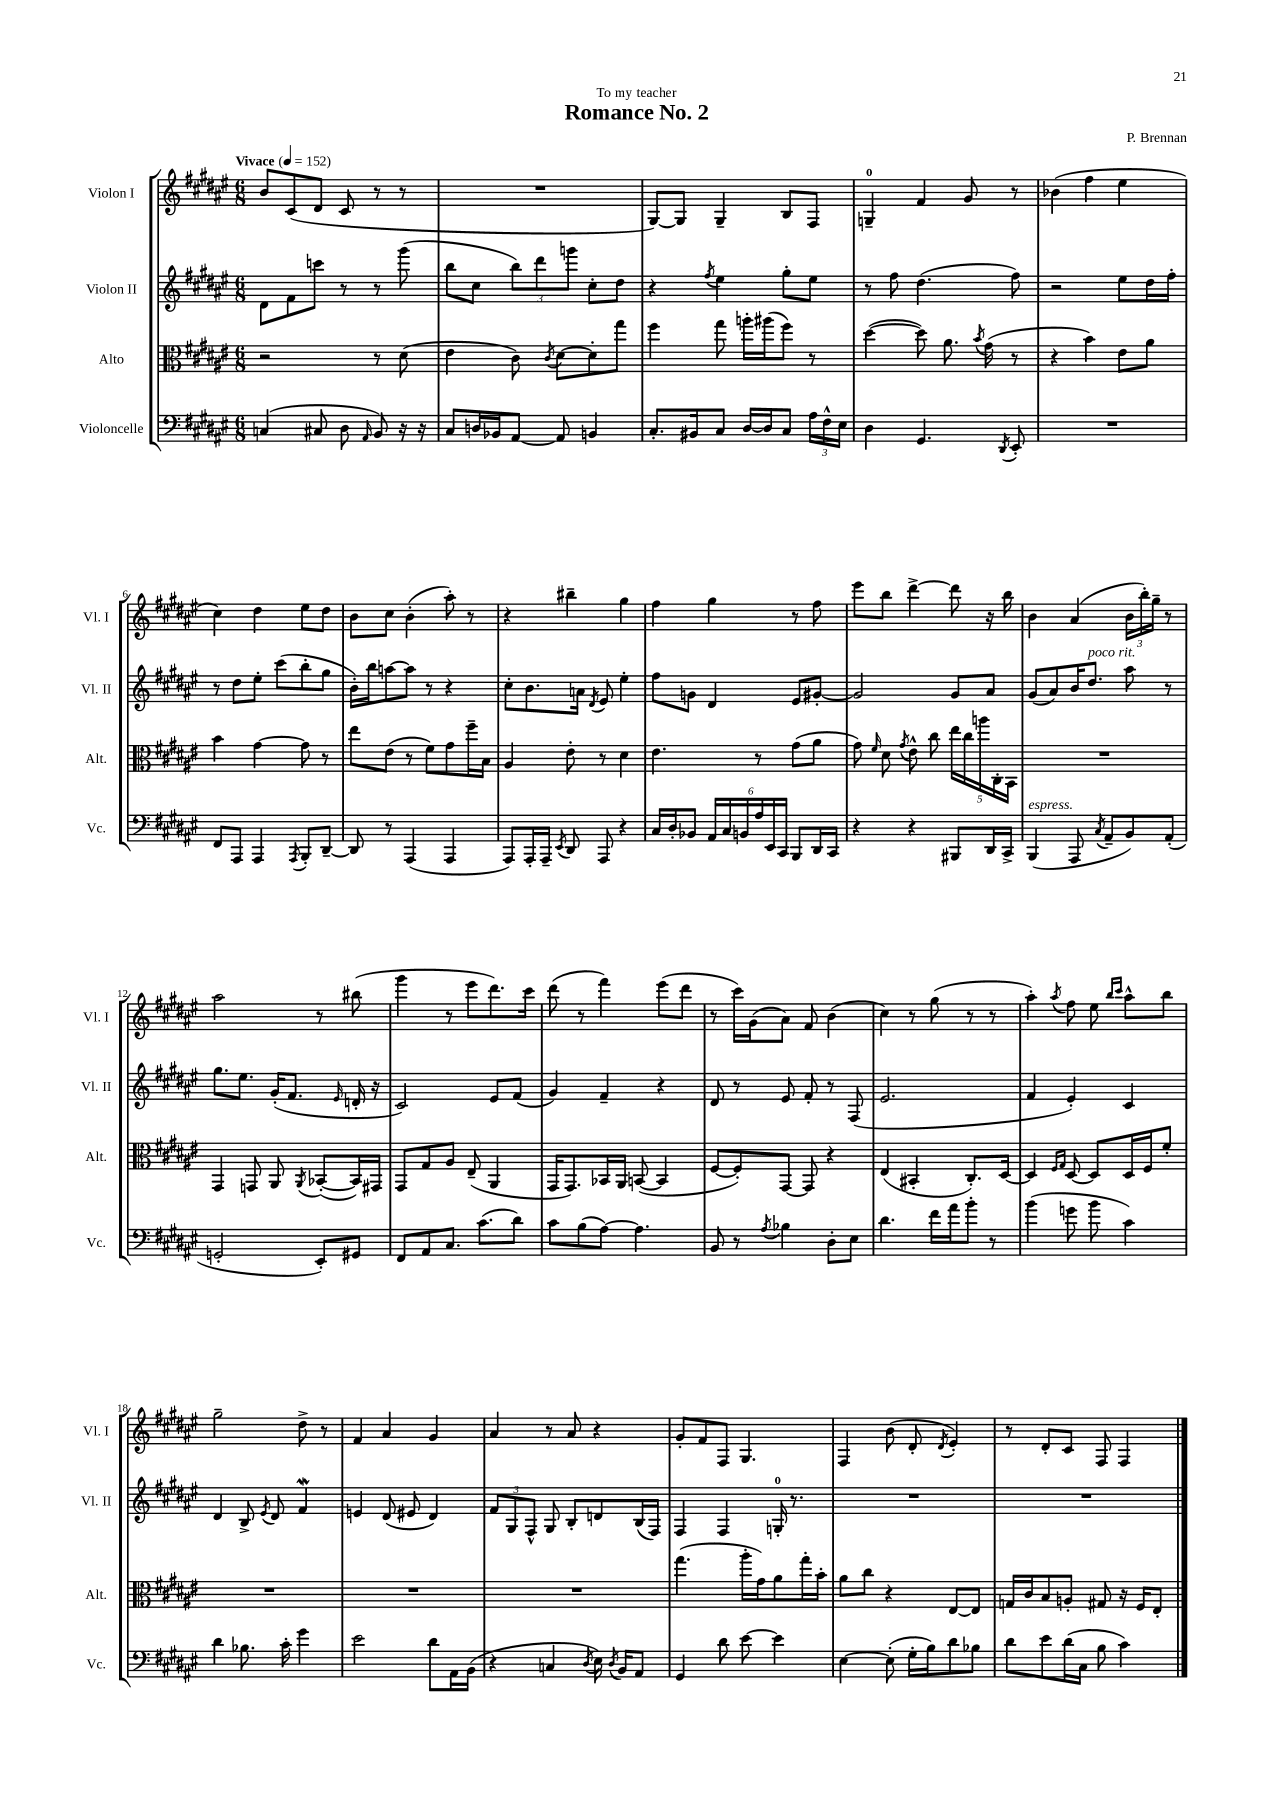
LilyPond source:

\header { title = "Romance No. 2" composer = "P. Brennan" dedication = "To my teacher" }
<<
\new StaffGroup <<
\new Staff = "s0" \with { instrumentName = "Violon I" shortInstrumentName = "Vl. I" } {
    \clef treble \key fis \major \numericTimeSignature \time 6/8 \tempo "Vivace" 4 = 152
    \autoBeamOff b'8[ cis'8( dis'8] cis'8 r8 r8 |
    R2. |
    gis8[~) gis8] gis4-- b8[ fis8] |
    g4-0-- fis'4 gis'8 r8 |
    bes'4( fis''4 eis''4 |
    cis''4) dis''4 eis''8[ dis''8] |
    b'8[ cis''8] b'4-.( ais''8-.) r8 |
    r4 bis''4-- gis''4 |
    fis''4 gis''4 r8 fis''8 |
    eis'''8[ b''8] dis'''4~-> dis'''8 r16 b''16 |
    b'4 ais'4( \tuplet 3/2 { b'16[ b''16-.) gis''16]-- } r8 |
    ais''2 r8 bis''8( |
    gis'''4 r8 eis'''8[ dis'''8.) cis'''16] |
    dis'''8( r8 fis'''4) eis'''8[( dis'''8] |
    r8 cis'''16[) gis'16( ais'8]) fis'8 b'4( |
    cis''4) r8 gis''8( r8 r8 |
    ais''4-.) \acciaccatura { ais''8 } fis''8 eis''8 \grace { b''16[ cis'''16] } ais''8[-^ b''8] |
    gis''2-- dis''8-> r8 |
    fis'4 ais'4 gis'4 |
    ais'4 r8 ais'8 r4 |
    gis'8[-. fis'8 fis8] gis4. |
    fis4 b'8( dis'8-. \acciaccatura { dis'8 } eis'4-.) |
    r8 dis'8[-. cis'8] fis8 fis4 \bar "|." |
}
\new Staff = "s1" \with { instrumentName = "Violon II" shortInstrumentName = "Vl. II" } {
    \clef treble \key fis \major \numericTimeSignature \time 6/8
    \autoBeamOff dis'8[ fis'8 c'''8] r8 r8 gis'''8( |
    b''8[ cis''8] \tuplet 3/2 { b''8[) dis'''8 g'''8] } cis''8[-. dis''8] |
    r4 \acciaccatura { fis''8 } eis''4 gis''8[-. eis''8] |
    r8 fis''8 dis''4.( fis''8) |
    r2 eis''8[ dis''16 fis''16]-. |
    r8 dis''8[ eis''8]-. cis'''8[( b''8-. gis''8] |
    b'16[-.) b''16 a''8~ a''8] r8 r4 |
    cis''8[-. b'8. a'16] \acciaccatura { dis'8 } eis'8 eis''4-. |
    fis''8[ g'8] dis'4 eis'8[ gis'8]~-. |
    gis'2 gis'8[ ais'8] |
    gis'8[( ais'8) b'16 dis''8.]^\markup { \italic "poco rit." } ais''8 r8 |
    gis''8.[ eis''8.] gis'16[-.( fis'8.] \grace { eis'16 } d'16-. r16 |
    cis'2) eis'8[ fis'8]( |
    gis'4) fis'4-- r4 |
    dis'8 r8 eis'8 fis'8-. r8 fis8( |
    eis'2. |
    fis'4 eis'4-.) cis'4 |
    dis'4 b8-> \acciaccatura { eis'8 } dis'8 fis'4\mordent |
    e'4 dis'8( eis'8 dis'4) |
    \tuplet 3/2 { fis'8[ gis8 fis8]-^ } gis8 b8[-. d'8 b16( fis16]) |
    fis4 fis4 g16-0-. r8. |
    R2. |
    R2. \bar "|." |
}
\new Staff = "s2" \with { instrumentName = "Alto" shortInstrumentName = "Alt." } {
    \clef alto \key fis \major \numericTimeSignature \time 6/8
    \autoBeamOff r2 r8 dis'8( |
    eis'4 cis'8) \acciaccatura { cis'8 } dis'8[~ dis'8-. gis''8] |
    fis''4 gis''8 a''16[-. ais''16( fis''8]) r8 |
    dis''4~( dis''8) ais'8. \acciaccatura { b'8 } gis'16( r8 |
    r4 b'4) eis'8[ ais'8] |
    b'4 gis'4~ gis'8 r8 |
    eis''8[ eis'8]( r8 fis'8[) gis'8 fis''16-- b16] |
    ais4 eis'8-. r8 dis'4 |
    eis'4. r8 gis'8[( ais'8] |
    gis'8) \grace { fis'16 } dis'8 \acciaccatura { gis'8 } eis'8-^ cis''8 \tuplet 5/4 { eis''16[ cis''16 a''16 cis16-. b,16] } |
    R2. |
    gis,4 g,8 ais,8 \acciaccatura { ais,8 } bes,8[~-.( bes,16) gis,16] |
    gis,8[ gis8 ais8] eis8--( ais,4 |
    gis,16[ gis,8.) bes,16 ais,16] b,8~( b,4 |
    fis8[~ fis8-.) gis,8]~ gis,8 r4 |
    eis4( bis,4-. cis8.[-.) dis16]~ |
    dis4 \grace { fis16[ gis16] } dis8~ dis8[ dis16 fis16 fis'8]-. |
    R2. |
    R2. |
    R2. |
    gis''4.( ais''16[-. gis'16) ais'8 gis''16-. b'16]-. |
    ais'8[ cis''8] r4 eis8[~ eis8] |
    g16[ cis'16 b8 a8]-. gis8 r16 fis16[ eis8]-. \bar "|." |
}
\new Staff = "s3" \with { instrumentName = "Violoncelle" shortInstrumentName = "Vc." } {
    \clef bass \key fis \major \numericTimeSignature \time 6/8
    \autoBeamOff c4( cis8 dis8 \grace { ais,16 } b,8) r16 r16 |
    cis8[ d16 bes,16 ais,8]~ ais,8 b,4 |
    cis8.[-. bis,16 cis8] dis16[~ dis16 cis8] \tuplet 3/2 { ais16[ fis16-^ eis16] } |
    dis4 gis,4. \acciaccatura { dis,8 } eis,8-. |
    R2. |
    fis,8[ ais,,8] ais,,4 \acciaccatura { ais,,8 } b,,8[-. dis,8]~-- |
    dis,8 r8 ais,,4( ais,,4 |
    ais,,8[) ais,,16-. ais,,16]-- \acciaccatura { eis,8 } dis,8 ais,,8 r4 |
    cis16[ dis16-. bes,8] \tuplet 6/4 { ais,16[ cis16 b,16 ais16 eis,16 cis,16] } b,,8[ dis,16 cis,16] |
    r4 r4 bis,,8[ dis,16 cis,16]-> |
    b,,4^\markup { \italic "espress." }( ais,,8 \acciaccatura { cis8 } ais,8[-- b,8) ais,8]-.( |
    g,2-. eis,8[-.) gis,8] |
    fis,8[ ais,8 cis8.] cis'8.[( dis'8]) |
    cis'8[ b8( ais8]~) ais4. |
    b,8 r8 \acciaccatura { ais8 } bes4 dis8[-. eis8] |
    dis'4. fis'16[ ais'16 b'8]-. r8 |
    b'4( g'8 b'8 cis'4) |
    dis'4 bes8. cis'16-. gis'4 |
    eis'2 dis'8[ ais,16 b,16]( |
    r4 c4 \acciaccatura { dis8 } eis16) \acciaccatura { dis8 } b,16[ ais,8] |
    gis,4 dis'8 eis'8~ eis'4 |
    eis4~ eis8-.( gis16[-. b16) dis'8 bes8] |
    dis'8[ eis'8 dis'16( cis16] b8 cis'4) \bar "|." |
}
>>
>>
